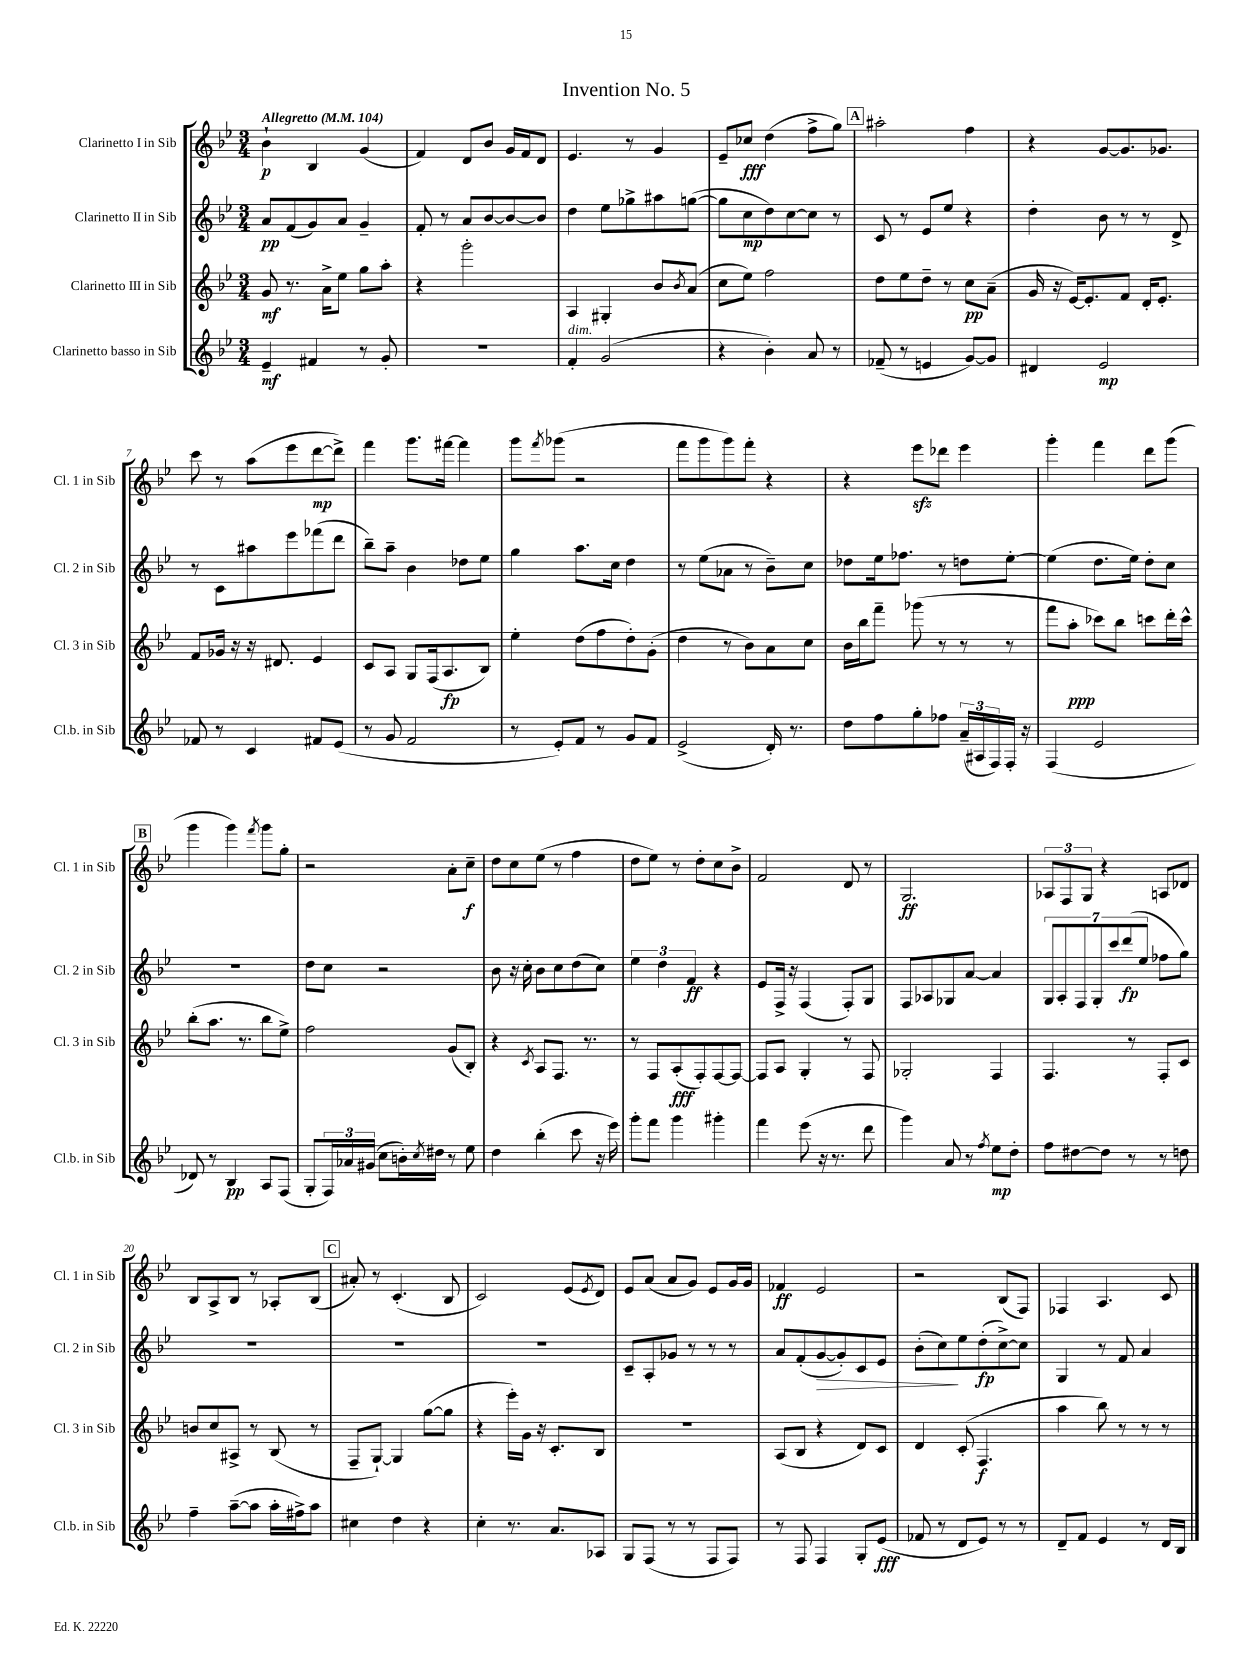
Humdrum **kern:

**kern	**dynam	**kern	**dynam	**kern	**dynam	**kern	**dynam
*part4	*part4	*part3	*part3	*part2	*part2	*part1	*part1
*staff4	*staff4	*staff3	*staff3	*staff2	*staff2	*staff1	*staff1
*I"Clarinetto basso in Sib	*	*I"Clarinetto III in Sib	*	*I"Clarinetto II in Sib	*	*I"Clarinetto I in Sib	*
*I'Cl.b. in Sib	*	*I'Cl. 3 in Sib	*	*I'Cl. 2 in Sib	*	*I'Cl. 1 in Sib	*
*clefG2	*	*clefG2	*	*clefG2	*	*clefG2	*
*k[b-e-]	*	*k[b-e-]	*	*k[b-e-]	*	*k[b-e-]	*
*M3/4	*	*M3/4	*	*M3/4	*	*M3/4	*
*MM104	*	*MM104	*	*MM104	*	*MM104	*
=1	=1	=1	=1	=1	=1	=1	=1
!	!	!	!	!	!	!LO:TX:a:B:t=Allegretto	!
4e-~/	mf	8g/	mf	8a/L	pp	4b-`\	p
.	.	8.r	.	(8f/	.	.	.
4f#X/	.	.	.	8g/)	.	4B-/	.
.	.	16a^\KL	.	.	.	.	.
.	.	8ee-\J	.	8a/J	.	.	.
8r	.	8gg\L	.	4g~/	.	(4g/	.
8g'/	.	8aa'\J	.	.	.	.	.
=2	=2	=2	=2	=2	=2	=2	=2
2.r	.	4r	.	8f'/	.	4f/)	.
.	.	.	.	8r	.	.	.
.	.	2ggg'\	.	8a/L	.	8d/L	.
.	.	.	.	[8b-/	.	8b-/J	.
.	.	.	.	8b-/_	.	16g/LL	.
.	.	.	.	.	.	16f/J	.
.	.	.	.	8b-/J]	.	8d/J	.
=3	=3	=3	=3	=3	=3	=3	=3
!LO:TX:a:i:t=dim.	!	!	!	!	!	!	!
4f'/	.	4A/	.	4dd\	.	4.e-/	.
(2g/	.	4G#X'/	.	8ee-\L	.	.	.
.	.	.	.	8gg-X^\	.	8r	.
.	.	8b-/L	.	8aa#X\	.	4g/	.
.	.	8qb-/	.	.	.	.	.
.	.	(8a/J	.	([8ggn\J	.	.	.
=4	=4	=4	=4	=4	=4	=4	=4
4r	.	8cc\L	.	8gg\L]	.	8e-~/L	.
.	.	8ee-\J)	.	8cc\	mp	8cc-X/J	fff
4b-'\)	.	2ff\	.	8dd\)	.	(4dd\	.
.	.	.	.	[8cc\	.	.	.
8a/	.	.	.	8cc\J]	.	8ff^\L	.
8r	.	.	.	8r	.	8gg\J)	.
!!LO:REH:place=s1:t=A
=5	=5	=5	=5	=5	=5	=5	=5
(8f-X~/	.	8dd\L	.	8c/	.	2aa#X'\	.
8r	.	8ee-\	.	8r	.	.	.
4en/	.	8dd~\J	.	8e-/L	.	.	.
.	.	8r	.	8ee-/J	.	.	.
[8g/L)	.	8cc\L	pp	4r	.	4ff\	.
8g/J]	.	(8a~\J	.	.	.	.	.
=6	=6	=6	=6	=6	=6	=6	=6
4d#X/	.	16g/	.	4dd'\	.	4r	.
.	.	16r	.	.	.	.	.
.	.	[16e-/KL)	.	.	.	.	.
.	.	8.e-'/]	.	.	.	.	.
2e-/	mp	.	.	8b-\	.	[8g/L	.
.	.	8f/J	.	8r	.	8.g/]	.
.	.	16d'/KL	.	8r	.	.	.
.	.	8.e-'/J	.	.	.	8.g-X/J	.
.	.	.	.	8d^/	.	.	.
!!LO:LB:g=z
=7	=7	=7	=7	=7	=7	=7	=7
8f-X/	.	8f/L	.	8r	.	8ccc\	.
8r	.	16g-X/Jk	.	8c\L	.	8r	.
.	.	16r	.	.	.	.	.
4c/	.	16r	.	8aa#X\	.	(8aa\L	.
.	.	8.d#X/	.	.	.	.	.
.	.	.	.	8eee-\	.	8eee-\	.
8f#X/L	.	4e-/	.	(8fff-X\	.	[8ddd\	mp
(8e-/J	.	.	.	8ddd\J	.	8ddd^\J])	.
=8	=8	=8	=8	=8	=8	=8	=8
8r	.	8c/L	.	8bb-~\L)	.	4fff\	.
8g/	.	8A/J	.	8aa~\J	.	.	.
2f/	.	8G/L	.	4b-\	.	8.ggg\L	.
.	.	(16F/k	.	.	.	.	.
.	.	8.A/	fp	.	.	[16fff#X\Jk	.
.	.	.	.	8dd-X\L	.	4fff#\]	.
.	.	8B-/J)	.	8ee-\J	.	.	.
=9	=9	=9	=9	=9	=9	=9	=9
8r	.	4ee-'\	.	4gg\	.	8ggg\L	.
.	.	.	.	.	.	8qfff/	.
8e-'/L)	.	.	.	.	.	(8ggg-X\J	.
8f/J	.	(8dd\L	.	8.aa\L	.	2r	.
8r	.	8ff\	.	.	.	.	.
.	.	.	.	16cc\Jk	.	.	.
8g/L	.	8dd'\)	.	4dd\	.	.	.
8f/J	.	(8g'\J	.	.	.	.	.
=10	=10	=10	=10	=10	=10	=10	=10
(2e-^/	.	4dd\	.	8r	.	8fff\L	.
.	.	.	.	(8ee-\L	.	8ggg\	.
.	.	8r	.	8a-X\J	.	8ggg\)	.
.	.	8b-\L)	.	8r	.	8fff'\J	.
16d'/)	.	8a\	.	8b-~\L)	.	4r	.
8.r	.	.	.	.	.	.	.
.	.	8cc\J	.	8cc\J	.	.	.
=11	=11	=11	=11	=11	=11	=11	=11
8dd\L	.	16b-\LL	.	8dd-X\L	.	4r	.
.	.	16bb-\J	.	.	.	.	.
8ff\	.	8fff~\J	.	16ee-\k	.	.	.
.	.	.	.	8.ff-X\J	.	.	.
8gg'\	.	(8ggg-X\	.	.	.	8eee-zz\L	.
8ff-X\J	.	8r	.	8r	.	8ddd-X\J	.
(24a~/LL	.	8r	.	8ddn\L	.	4eee-\	.
24A#X/	.	.	.	.	.	.	.
24F/)	.	.	.	.	.	.	.
16F'/JJ	.	8r	.	[8ee-'\J	.	.	.
16r	.	.	.	.	.	.	.
=12	=12	=12	=12	=12	=12	=12	=12
(4F/	.	8fff\L	.	(4ee-\]	.	4ggg'\	.
.	.	8aa'\J	ppp	.	.	.	.
2e-/	.	8ccc-X\L)	.	8.dd\L	.	4fff\	.
.	.	8bb-\J	.	.	.	.	.
.	.	.	.	16ee-\Jk)	.	.	.
.	.	8cccn\L	.	8dd'\L	.	8ddd\L	.
.	.	16ddd'\L	.	8cc\J	.	(8ggg\J	.
.	.	16ccc^^\JJ	.	.	.	.	.
!!LO:LB:g=z
!!LO:REH:place=s1:t=B
=13	=13	=13	=13	=13	=13	=13	=13
8d-X/)	.	(8bb-'\L	.	2.r	.	4ggg\	.
8r	.	8.aa\J	.	.	.	.	.
4B-/	pp	.	.	.	.	4ggg\)	.
.	.	8.r	.	.	.	.	.
.	.	.	.	.	.	8qfff/	.
8A/L	.	8bb-\L	.	.	.	8ggg\L	.
(8F/J	.	8ee-^\J)	.	.	.	8gg'\J	.
=14	=14	=14	=14	=14	=14	=14	=14
8G'/L	.	2ff\	.	8dd\L	.	2r	.
24F/L)	.	.	.	8cc\J	.	.	.
24a-X/	.	.	.	.	.	.	.
(24g#X/JJ	.	.	.	.	.	.	.
8cc\L	.	.	.	2r	.	.	.
16bn'\L)	.	.	.	.	.	.	.
8qcc/	.	.	.	.	.	.	.
16dd#X\JJ	.	.	.	.	.	.	.
8r	.	(8g/L	.	.	.	8a'\L	.
8ee-\	.	8B-'/J)	.	.	.	8cc~\J	f
=15	=15	=15	=15	=15	=15	=15	=15
4dd\	.	4r	.	8b-\	.	8dd\L	.
.	.	.	.	16r	.	8cc\	.
.	.	.	.	16cc'\	.	.	.
.	.	8qc/	.	.	.	.	.
(4bb-'\	.	8A/L	.	8b-\L	.	(8ee-\J	.
.	.	8.F/J	.	8cc\	.	8r	.
8ccc\	.	.	.	(8dd\	.	4ff\	.
.	.	8.r	.	.	.	.	.
16r	.	.	.	8cc\J)	.	.	.
16eee-\)	.	.	.	.	.	.	.
=16	=16	=16	=16	=16	=16	=16	=16
8ggg'\L	.	8r	.	6ee-\	.	8dd\L	.
8fff\J	.	8F/L	.	.	.	8ee-\J)	.
.	.	.	.	6dd\	.	.	.
4ggg\	.	(8A'/	fff	.	.	8r	.
.	.	.	.	6f/	ff	.	.
.	.	8F'/)	.	.	.	8dd'\L	.
4ggg#X'\	.	[8F/	.	4r	.	8cc\	.
.	.	8F/J_	.	.	.	8b-^\J	.
=17	=17	=17	=17	=17	=17	=17	=17
4fff\	.	8F/L]	.	8e-/L	.	2f/	.
.	.	8A/J	.	16F^/Jk	.	.	.
.	.	.	.	16r	.	.	.
(8eee-\	.	4G'/	.	(4F/	.	.	.
16r	.	.	.	.	.	.	.
8.r	.	.	.	.	.	.	.
.	.	8r	.	8F'/L)	.	8d/	.
8ddd\	.	8F/	.	8G/J	.	8r	.
=18	=18	=18	=18	=18	=18	=18	=18
4ggg\)	.	2G-X'/	.	8F/L	.	2.G/	ff
.	.	.	.	8A-X/	.	.	.
8a/	.	.	.	8G-X/	.	.	.
8r	.	.	.	[8a/J	.	.	.
8qff/	.	.	.	.	.	.	.
8ee-\L	mp	4F/	.	4a/]	.	.	.
8dd'\J	.	.	.	.	.	.	.
=19	=19	=19	=19	=19	=19	=19	=19
8ff\L	.	4.F/	.	14G/L	.	12A-X/L	.
.	.	.	.	14A'/	.	.	.
.	.	.	.	.	.	12F/	.
[8dd#X\	.	.	.	.	.	.	.
.	.	.	.	14F/	.	.	.
.	.	.	.	.	.	12G/J	.
.	.	.	.	14G'/	.	.	.
8dd#\J]	.	.	.	.	.	4r	.
.	.	.	.	14ccc/	.	.	.
.	.	.	.	(14ddd/	fp	.	.
8r	.	8r	.	.	.	.	.
.	.	.	.	14ee-/J	.	.	.
8r	.	8F'/L	.	8ff-X\L	.	8An/L	.
8ddn\	.	8c/J	.	8gg\J)	.	8d-X/J	.
!!LO:LB:g=z
=20	=20	=20	=20	=20	=20	=20	=20
4ff~\	.	8bn/L	.	2.r	.	8B-/L	.
.	.	8cc/	.	.	.	8A^/	.
([8aa~\L	.	8A#X^/J	.	.	.	8B-/J	.
8aa\J]	.	8r	.	.	.	8r	.
16aa'\LL	.	(8B-/	.	.	.	8A-X'/L	.
16ff#X^\J)	.	.	.	.	.	.	.
8aa\J	.	8r	.	.	.	(8B-/J	.
!!LO:REH:place=s1:t=C
=21	=21	=21	=21	=21	=21	=21	=21
4cc#X\	.	8F~/L	.	2.r	.	8a#X'/)	.
.	.	[8G`/J)	.	.	.	8r	.
4dd\	.	4G/]	.	.	.	(4.c'/	.
4r	.	([8gg\L	.	.	.	.	.
.	.	8gg\J]	.	.	.	8B-/	.
=22	=22	=22	=22	=22	=22	=22	=22
4cc'\	.	4r	.	2.r	.	2c/)	.
8.r	.	16eee-'\LL)	.	.	.	.	.
.	.	16g\JJ	.	.	.	.	.
.	.	16r	.	.	.	.	.
8.a/L	.	8.c'/L	.	.	.	.	.
.	.	.	.	.	.	(8e-/L	.
.	.	.	.	.	.	8qe-/	.
8A-X/J	.	8B-/J	.	.	.	8d/J)	.
=23	=23	=23	=23	=23	=23	=23	=23
8G/L	.	2.r	.	8c~/L	.	8e-/L	.
(8F/J	.	.	.	8A'/	.	(8a/J	.
8r	.	.	.	8g-X/J	.	8a/L	.
8r	.	.	.	8r	.	8g/J)	.
8F/L	.	.	.	8r	.	8e-/L	.
8F/J)	.	.	.	8r	.	16g/L	.
.	.	.	.	.	.	16g/JJ	.
=24	=24	=24	=24	=24	=24	=24	=24
8r	.	(8A/L	.	8a/L	.	4f-X/	ff
8F/	.	8B-/J	.	(8f'/	.	.	.
!	!	!	!	!	!LO:HP:b	!	!
4F/	.	4r	.	[8g/	>	2e-/	.
.	.	.	.	8g'/])	.	.	.
8G'/L	.	8d/L)	.	8c/	.	.	.
(8e-/J	fff	8c/J	.	8e-/J	.	.	.
=25	=25	=25	=25	=25	=25	=25	=25
8f-X/	.	4d/	.	(8b-'\L	.	2r	.
8r	.	.	.	8cc\)	.	.	.
8d/L	.	(8c'/	.	8ee-\	]	.	.
8e-/J)	.	4.F/	f	(8dd'\	fp	.	.
8r	.	.	.	[8cc^\)	.	(8B-/L	.
8r	.	.	.	8cc\J]	.	8F/J)	.
=26	=26	=26	=26	=26	=26	=26	=26
8d~/L	.	4aa\	.	4G/	.	4F-X/	.
8f/J	.	.	.	.	.	.	.
4e-/	.	8bb-\)	.	8r	.	4.A/	.
.	.	8r	.	8f/	.	.	.
8r	.	8r	.	4a/	.	.	.
16d/LL	.	8r	.	.	.	8c/	.
16B-/JJ	.	.	.	.	.	.	.
==	==	==	==	==	==	==	==
*-	*-	*-	*-	*-	*-	*-	*-
